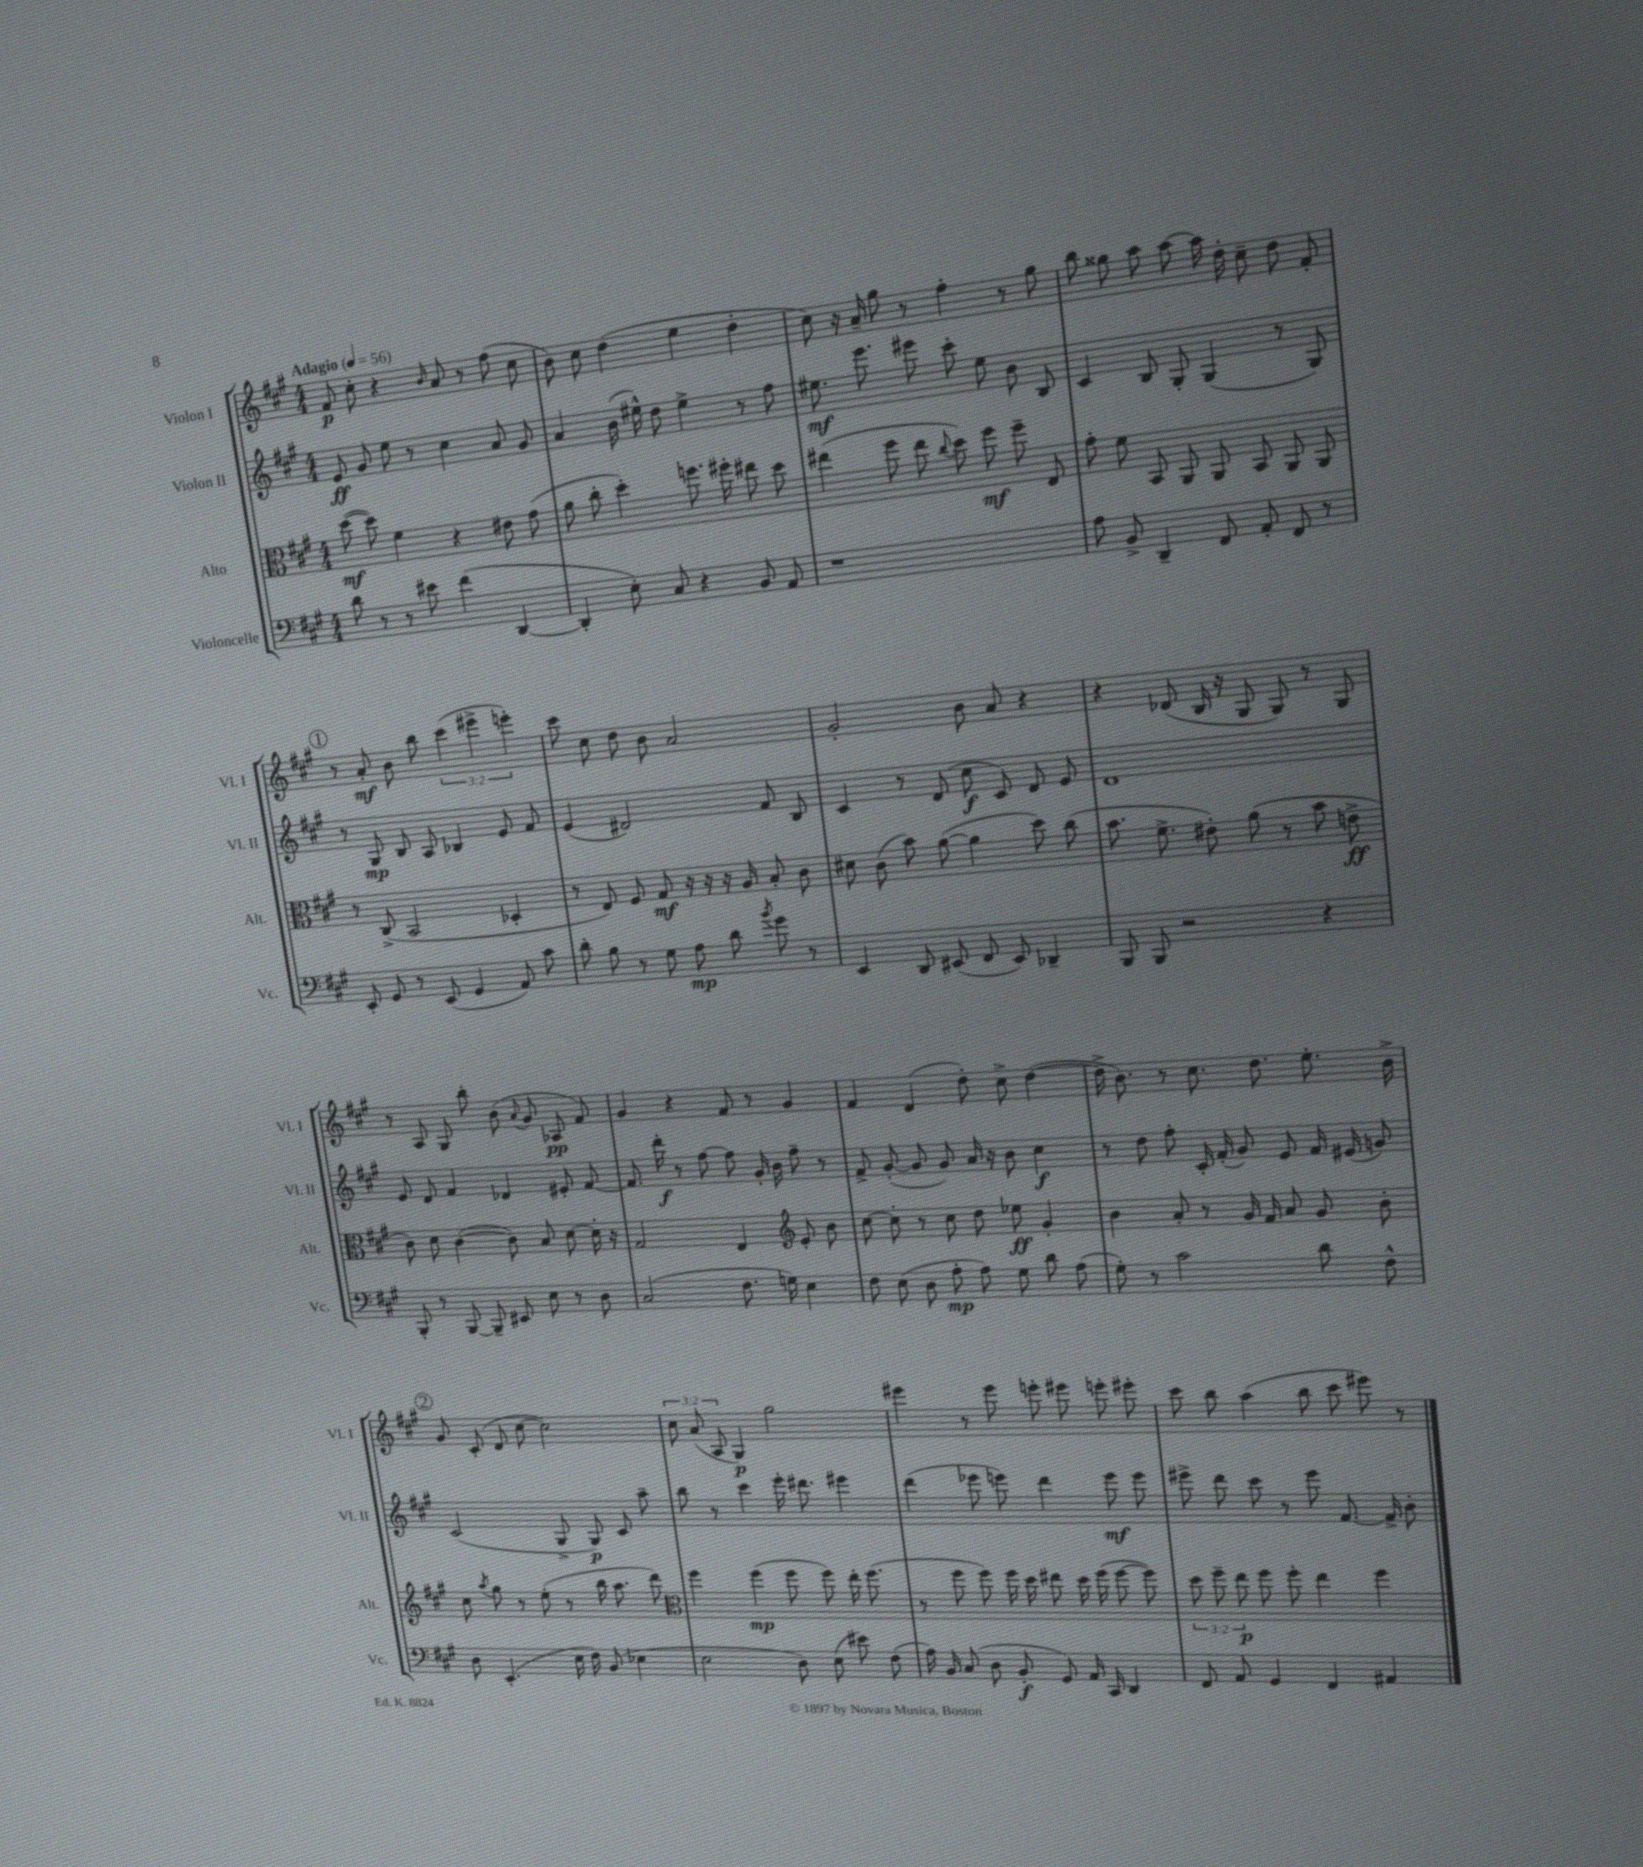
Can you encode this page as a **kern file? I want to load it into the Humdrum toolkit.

**kern	**kern	**kern	**kern
*staff4	*staff3	*staff2	*staff1
*clefF4	*clefC3	*clefG2	*clefG2
*k[f#c#g#]	*k[f#c#g#]	*k[f#c#g#]	*k[f#c#g#]
*M4/4	*M4/4	*M4/4	*M4/4
*MM56	*MM56	*MM56	*MM56
8d\	([8dd\	8e/	8f#/
8r	8dd\])	8g#/	8cc#'\
8r	4f#\	8ee\	4r
8e#\	.	8r	.
.	.	.	16qqb/
(4f#\	4r	4cc#\	8a/
.	.	.	8r
[4DD/	8e#\	8a/	(8ff#\
.	(8g#\	8g#/	8cc#\
=	=	=	=
4DD'/]	8a\	4a/	8b\)
.	8cc#'\	.	8cc#\
8E'\)	4dd'\)	(16b\	(4dd\
.	.	16ee#^^\)	.
8C#/	.	8dd\	.
4r	8.ff\	4ee#^\	4ee\
.	16ff#'\	.	.
8BB/	8ee#\	8r	4dd'\
8AA/	8dd\	8ff#\	.
=	=	=	=
1r	(4ee#\	8.ee#\	8cc#\)
.	.	.	16r
.	.	8.eee\	16a~/
.	8ff#\	.	8gg#\
.	8ee#\	8eee#\	8r
.	8qqcc#/	.	.
.	8dd\)	8ccc#'\	4ff#'\
.	8ff#\	8ee#\	.
.	8ff#~\	8b\	8r
.	8E/	8B/	8gg#\
=	=	=	=
8A\	8g#'\	4c#/	8bb\
8BB^/	8f#\	.	8gg##\
4DD~/	8BB/	8B/	8aa\
.	8AA/	8G#'/	[8aa\
8FF#/	8AA/	(4G#/	16aa\]
.	.	.	16dd'\
8AA'/	8BB/	.	8cc#~\
8FF#/	8AA/	8r	8dd\
8r	8AA/	8G#/)	8f#'/
=	=	=	=
8EE'/	8r	8r	8r
8GG#/	(8C#^/	8G#/	8a'/
8r	2BB/	8B/	8b\
(8EE/	.	8A/	8bb\
4GG#/	.	4B-/	(6ccc#\
.	.	.	6eee#^\
8AA/)	4D-'/	8e/	.
.	.	.	6eee'\)
8c#\	.	8f#/	.
=	=	=	=
8d'\	8r	(4e/	8ccc#\
8B\	8E/)	.	8cc#\
8r	8F#/	2d#/)	8dd\
8G#\	8G#/	.	8b\
8A\	16r	.	2a/
.	16r	.	.
8d\	16r	.	.
.	16A/	.	.
8qb/	.	.	.
8g#\	8B'/	8f#/	.
8r	8c#\	8B/	.
=	=	=	=
4EE/	8d#\	4c#/	2g#'/
.	(8c#\	.	.
8DD/	8b\)	8r	.
(8EE#/	([8a\	(8d/	.
8FF#/	4a\]	8cc#\	8b\
8EE#/)	.	8c#/)	8a/
4DD-~/	8dd\)	8d/	4r
.	(8cc#\	8e/	.
=	=	=	=
8BBB/	8.b\	1d	4r
8BBB/	.	.	.
.	8.f#^\	.	.
2r	.	.	(8d-/
.	8e#'\)	.	16B/
.	.	.	16r
.	(8a\	.	8G#/
.	8r	.	8G#/)
4r	8b\	.	8r
.	8e^\	.	8G#/
=	=	=	=
8BBB'/	8c#\)	8e/	8r
8r	8d\	8d/	8A/
[8BBB/	([4c#\	4f#/	8G#/
8BBB~/]	.	.	8bb'\
8EE#/	8c#\])	4d-/	(8b\
.	.	.	8qqa/
8E\	8B/	.	8g#/
8r	[8d\	8e#'/	8A-/
8D\	16d'\]	[8f#/	8f#/)
.	16r	.	.
=	=	=	=
(2C#/	2G#/	8.f#/]	4g#/
.	.	16ddd'\	.
.	.	8r	4r
.	.	[8ff#\	.
8.F#\	4E/	8ff#\]	8f#/
.	.	16g#'/	8r
16G\)	.	16b\	.
*	*clefG2	*	*
4E\	8e'/	8ff#~\	4g#/
.	8b\	8r	.
=	=	=	=
8F#\	[8cc#\	8f#^/	4f#/
(8E\	8cc#'\]	([8g#'/	.
8D\	8r	8g#/]	(4d/
8A'\	8cc#\	8g#/)	.
8A\)	8dd\	16a/	8dd'\)
.	.	16r	.
8G#\	8ee-\	8b\	8cc#^\
8d\	4g#'/	4cc#\	([4dd\
(8A\	.	.	.
=	=	=	=
8G#'\)	4b\	8r	16dd^\]
.	.	.	8.b\)
8r	.	8dd\	.
2c#\	8a'/	8ff#'\	8r
.	8r	16c#'/	8.cc#\
.	.	(16f#'/	.
.	16g#/	8g#/)	.
.	16f#/	.	8.dd\
.	8a/	8e/	.
8d\	8g#/	16f#/	8.ee'\
.	.	(16e#/	.
8F#^^\	8b'\	8g/)	.
.	.	.	16b^\
=	=	=	=
8D\	8cc#\	(2c#/	8g#/
.	8qaa/	.	.
(4.EE'/	8gg#\	.	(8c#'/
.	8r	.	8d/
.	(8ee'\	.	[8cc#\
16E\	8r	8G#^/	2cc#\])
16F#\)	.	.	.
(8BB/	16bb\	8G#/)	.
.	8.aa\	.	.
4E-\	.	8c#/	.
.	8ddd\)	8aa~\	.
=	=	=	=
*	*clefC3	*	*
2E\	4ff#\	8bb\	12cc#\
.	.	.	(12a/
.	.	8r	.
.	.	.	12A/
.	(4ff#\	4ccc#\	4G#/)
8D\)	8ff#\	16eee'\	2gg#\
.	.	8.ddd#\	.
(8E\	8ff#\)	.	.
8e#\)	16ee'\	4eee#\	.
.	(8.ff#\	.	.
(8F#\	.	.	.
=	=	=	=
16A\)	8r	(4ddd\	4eee#\
16BB/	.	.	.
(8C#/	8ff#\	.	.
8D\	8ff#\)	8eee-\	8r
8BB'/	16ff#\	8eee\)	8eee#\
.	16dd\	.	.
8GG#/)	8ee#\	4ddd\	8eee'\
16AA/	16dd\	.	8eee#\
16CC#/	(16ff#\	.	.
4DD/	[8ff#\	8eee\	8eee'\
.	8ff#\])	8eee\	8eee#'\
=	=	=	=
8FF#/	12dd\	8eee#^\	8ccc#\
.	12ff#~\	.	.
8AA/	.	8ddd\	8bb\
.	12ee\	.	.
4GG#/	8ff#\	8ccc#\	(4aa\
.	8ff#'\	8r	.
4FF#/	4ee\	8eee#\	8bb\
.	.	[8.f#/	8ccc#\
4AA#/	4ff#\	.	8eee#\)
.	.	16f#^/]	.
.	.	8b'\	8r
==	==	==	==
*-	*-	*-	*-
